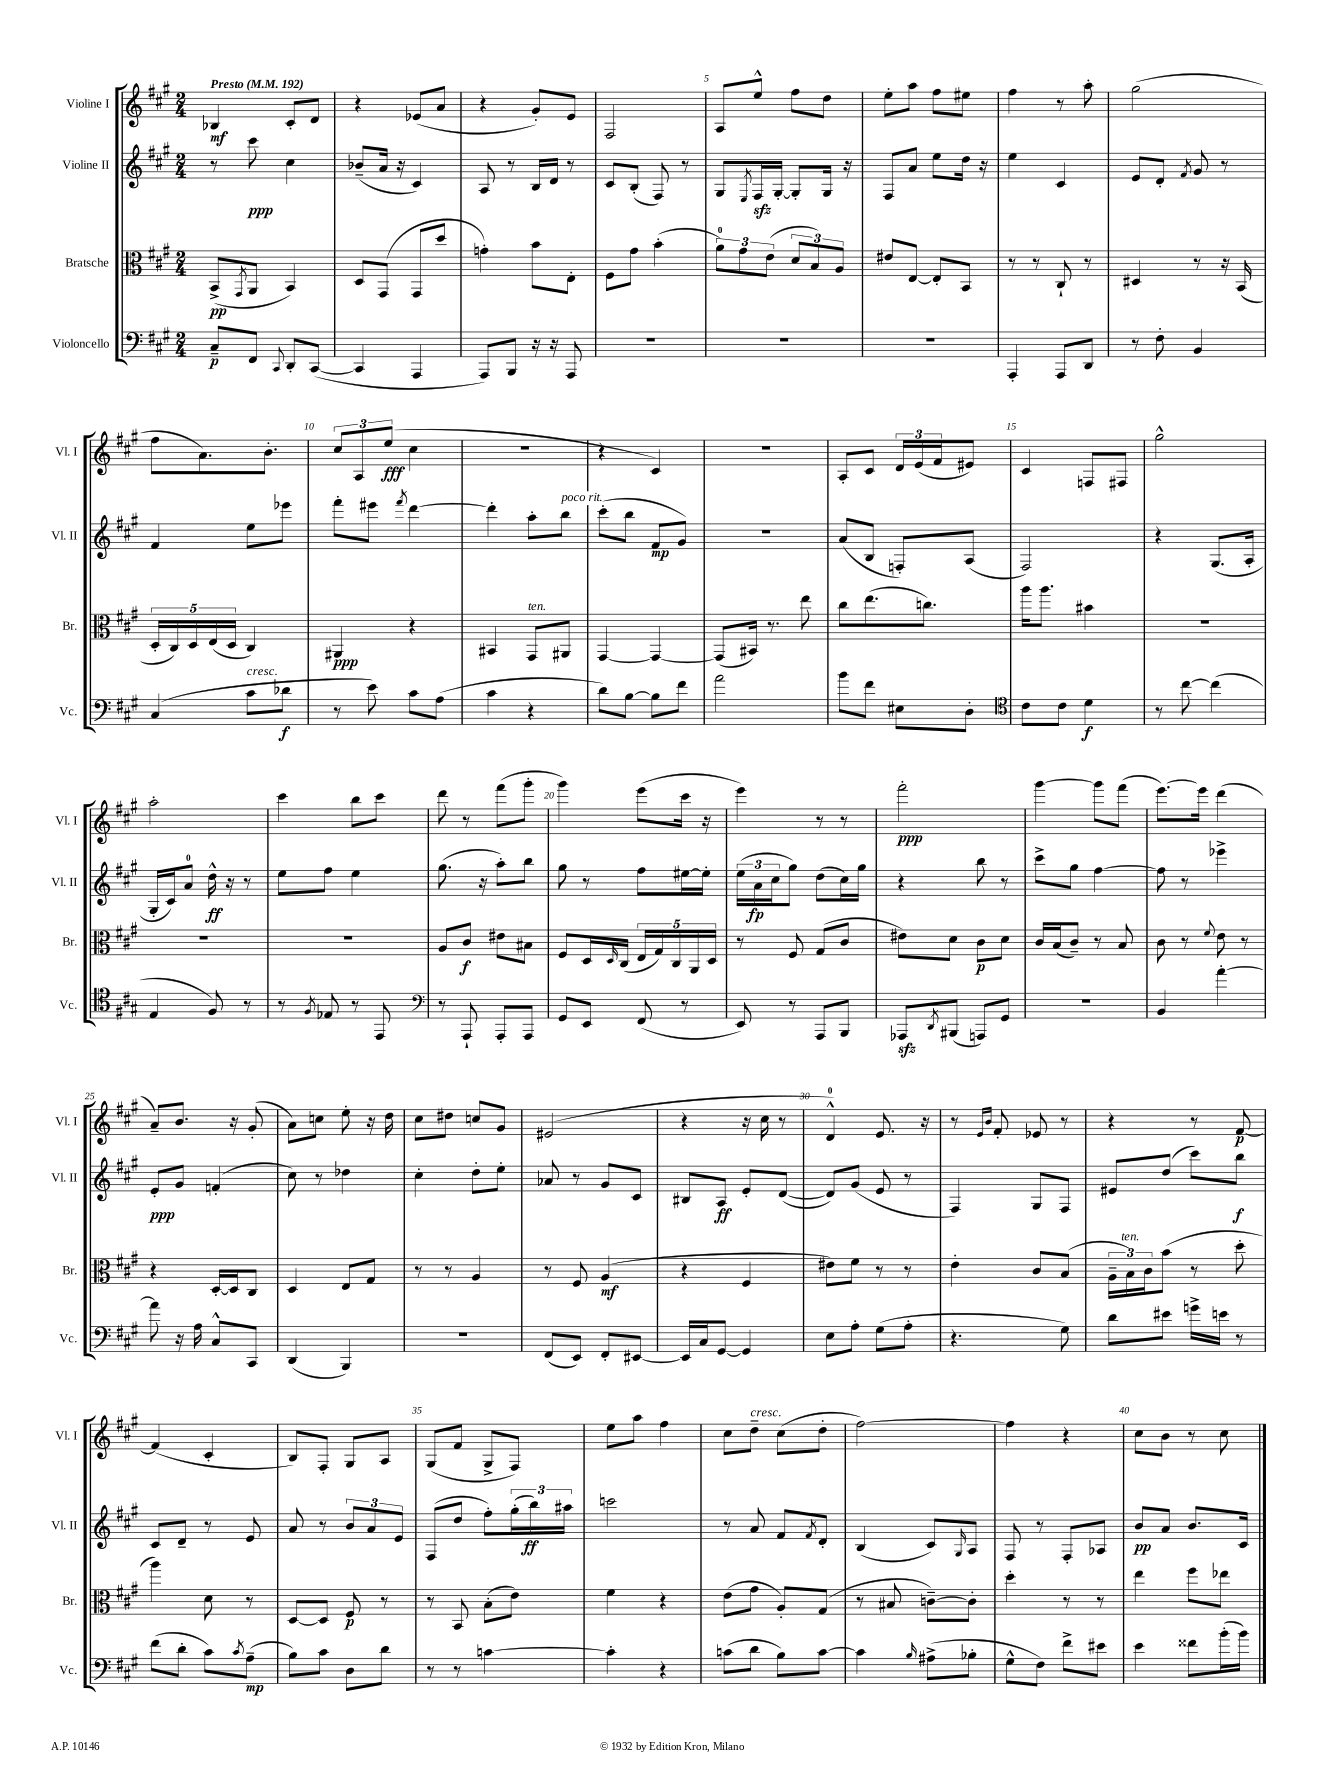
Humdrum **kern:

**kern	**dynam	**kern	**dynam	**kern	**dynam	**kern	**dynam
*part4	*part4	*part3	*part3	*part2	*part2	*part1	*part1
*staff4	*staff4	*staff3	*staff3	*staff2	*staff2	*staff1	*staff1
*I"Violoncello	*	*I"Bratsche	*	*I"Violine II	*	*I"Violine I	*
*I'Vc.	*	*I'Br.	*	*I'Vl. II	*	*I'Vl. I	*
*clefF4	*	*clefC3	*	*clefG2	*	*clefG2	*
*k[f#c#g#]	*	*k[f#c#g#]	*	*k[f#c#g#]	*	*k[f#c#g#]	*
*M2/4	*	*M2/4	*	*M2/4	*	*M2/4	*
*MM192	*	*MM192	*	*MM192	*	*MM192	*
=1	=1	=1	=1	=1	=1	=1	=1
!	!	!	!	!	!	!LO:TX:a:B:t=Presto	!
8C#~/L	p	(8BB^/L	pp	8r	.	4B-X/	mf
.	.	8qGG#/	.	.	.	.	.
8FF#/J	.	8AA/J	.	8ccc#\	ppp	.	.
8qqCC#/	.	.	.	.	.	.	.
8DD'/L	.	4BB/)	.	4cc#\	.	8c#'/L	.
([8CC#/J	.	.	.	.	.	8d/J	.
=2	=2	=2	=2	=2	=2	=2	=2
4CC#/]	.	8D/L	.	(8b-X~/L	.	4r	.
.	.	(8GG#/J	.	16a/Jk	.	.	.
.	.	.	.	16r	.	.	.
4AAA/	.	8GG#/L	.	4c#/)	.	(8e-X/L	.
.	.	8dd/J	.	.	.	8a/J	.
=3	=3	=3	=3	=3	=3	=3	=3
8AAA/L)	.	4gn'\)	.	8A/	.	4r	.
8BBB/J	.	.	.	8r	.	.	.
16r	.	8b\L	.	16B/LL	.	8g#'/L)	.
16r	.	.	.	16d/JJ	.	.	.
8AAA/	.	8E'\J	.	8r	.	8e/J	.
=4	=4	=4	=4	=4	=4	=4	=4
2r	.	8F#\L	.	8c#/L	.	2F#/	.
.	.	8g#\J	.	(8B'/J	.	.	.
.	.	(4b'\	.	8F#/)	.	.	.
.	.	.	.	8r	.	.	.
=5	=5	=5	=5	=5	=5	=5	=5
2r	.	12a\L)	.	8G#/L	.	8A/L	.
.	.	12g#\	.	.	.	.	.
.	.	.	.	8qE/	.	.	.
.	.	.	.	16F#zz/L	.	8ee^^/J	.
.	.	(12e\J	.	.	.	.	.
.	.	.	.	[16G#'/JJ	.	.	.
.	.	12d/L	.	8G#'/L]	.	8ff#\L	.
.	.	12B/)	.	.	.	.	.
.	.	.	.	16G#/Jk	.	8dd\J	.
.	.	12A/J	.	.	.	.	.
.	.	.	.	16r	.	.	.
=6	=6	=6	=6	=6	=6	=6	=6
2r	.	8e#X/L	.	8F#/L	.	8ee'\L	.
.	.	[8E/J	.	8a/J	.	8aa\J	.
.	.	8E'/L]	.	8ee\L	.	8ff#\L	.
.	.	8BB/J	.	16dd\Jk	.	8ee#X\J	.
.	.	.	.	16r	.	.	.
=7	=7	=7	=7	=7	=7	=7	=7
4AAA'/	.	8r	.	4ee\	.	4ff#\	.
.	.	8r	.	.	.	.	.
8AAA/L	.	8C#`/	.	4c#/	.	8r	.
8DD/J	.	8r	.	.	.	8aa'\	.
=8	=8	=8	=8	=8	=8	=8	=8
8r	.	4D#X/	.	8e/L	.	(2gg#\	.
8F#'\	.	.	.	8d'/J	.	.	.
.	.	.	.	8qf#/	.	.	.
4BB/	.	8r	.	8g#/	.	.	.
.	.	16r	.	8r	.	.	.
.	.	(16BB/	.	.	.	.	.
!!LO:LB:g=z
=9	=9	=9	=9	=9	=9	=9	=9
(4C#/	.	20D'/LL	.	4f#/	.	8ff#\L	.
.	.	20C#/)	.	.	.	.	.
.	.	20D/	.	.	.	.	.
.	.	.	.	.	.	8.a\)	.
.	.	(20E/	.	.	.	.	.
.	.	20D/JJ	.	.	.	.	.
!LO:TX:a:i:t=cresc.	!	!	!	!	!	!	!
8c#\L	.	4C#/)	.	8ee\L	.	.	.
.	.	.	.	.	.	8.b'\J	.
8d-X\J	f	.	.	8eee-X\J	.	.	.
=10	=10	=10	=10	=10	=10	=10	=10
8r	.	4AA#X/	ppp	8fff#'\L	.	12cc#/L	.
.	.	.	.	.	.	12A/	.
8e\)	.	.	.	8eee#X\J	.	.	.
.	.	.	.	.	.	(12ee/J	fff
.	.	.	.	8qfff#/	.	.	.
8c#\L	.	4r	.	[4ddd\	.	4cc#\	.
(8A\J	.	.	.	.	.	.	.
=11	=11	=11	=11	=11	=11	=11	=11
4c#\	.	4BB#X/	.	4ddd'\]	.	2r	.
!	!	!LO:TX:a:i:t=ten.	!	!	!	!	!
4r	.	8GG#/L	.	8aa'\L	.	.	.
!	!	!	!	!LO:TX:a:i:t=poco rit.	!	!	!
.	.	8AA#X/J	.	8bb\J	.	.	.
=12	=12	=12	=12	=12	=12	=12	=12
8d\L)	.	[4GG#/	.	(8ccc#'\L	.	4r	.
[8B\J	.	.	.	8bb\J	.	.	.
8B\L]	.	4GG#/_	.	8f#/L	mp	4c#/)	.
8f#\J	.	.	.	8g#/J)	.	.	.
=13	=13	=13	=13	=13	=13	=13	=13
2a\	.	(8GG#/L]	.	2r	.	2r	.
.	.	16BB#X/Jk)	.	.	.	.	.
.	.	8.r	.	.	.	.	.
.	.	8ee\	.	.	.	.	.
=14	=14	=14	=14	=14	=14	=14	=14
8b\L	.	8cc#\L	.	(8a/L	.	8A'/L	.
8f#\J	.	(8.ee\	.	8B/J	.	8c#/J	.
8E#X\L	.	.	.	8Fn'/L)	.	24d/LL	.
.	.	.	.	.	.	(24e/	.
.	.	8.ccn\J)	.	.	.	.	.
.	.	.	.	.	.	24f#/J	.
8D'\J	.	.	.	(8A/J	.	8e#X/J)	.
=15	=15	=15	=15	=15	=15	=15	=15
*clefC4	*	*	*	*	*	*	*
8c#\L	.	16aa\KL	.	2F#/)	.	4c#/	.
.	.	8.aa\J	.	.	.	.	.
8c#\J	.	.	.	.	.	.	.
4d\	f	4b#X\	.	.	.	8Fn/L	.
.	.	.	.	.	.	8F#X/J	.
=16	=16	=16	=16	=16	=16	=16	=16
8r	.	2r	.	4r	.	2gg#^^\	.
[8cc#\	.	.	.	.	.	.	.
(4cc#\]	.	.	.	(8.G#/L	.	.	.
.	.	.	.	16A'/Jk	.	.	.
!!LO:LB:g=z
=17	=17	=17	=17	=17	=17	=17	=17
4E/	.	2r	.	16G#'/LL	.	2aa'\	.
.	.	.	.	16c#/J)	.	.	.
.	.	.	.	8a/J	.	.	.
8F#/)	.	.	.	16dd^^\	ff	.	.
.	.	.	.	16r	.	.	.
8r	.	.	.	8r	.	.	.
=18	=18	=18	=18	=18	=18	=18	=18
8r	.	2r	.	8ee\L	.	4ccc#\	.
8qF#/	.	.	.	.	.	.	.
8E-X/	.	.	.	8ff#\J	.	.	.
8r	.	.	.	4ee\	.	8bb\L	.
8EE/	.	.	.	.	.	8ccc#\J	.
=19	=19	=19	=19	=19	=19	=19	=19
*clefF4	*	*	*	*	*	*	*
8r	.	8A/L	.	(8.gg#\	.	8ddd\	.
8AAA`/	.	8c#/J	f	.	.	8r	.
.	.	.	.	16r	.	.	.
8AAA'/L	.	8e#X\L	.	8aa'\L)	.	(8fff#\L	.
8AAA/J	.	8B#X\J	.	8bb\J	.	8ggg#'\J	.
=20	=20	=20	=20	=20	=20	=20	=20
8GG#/L	.	8F#/L	.	8gg#\	.	4ggg#\)	.
8EE/J	.	16D/L	.	8r	.	.	.
.	.	16qqD/	.	.	.	.	.
.	.	(16C#/JJ	.	.	.	.	.
(8FF#/	.	20E/LL	.	8ff#\L	.	(8eee\L	.
.	.	20G#/)	.	.	.	.	.
.	.	20C#/	.	.	.	.	.
8r	.	.	.	[16ee#X\L	.	16ccc#\Jk	.
.	.	20AA/	.	.	.	.	.
.	.	.	.	16ee#'\JJ]	.	16r	.
.	.	20D/JJ	.	.	.	.	.
=21	=21	=21	=21	=21	=21	=21	=21
8EE/)	.	8r	.	(24ee\LL	.	4eee\)	.
.	.	.	.	24a\	fp	.	.
.	.	.	.	24cc#\J	.	.	.
8r	.	8F#/	.	8gg#\J)	.	.	.
8AAA/L	.	(8G#/L	.	(8dd\L	.	8r	.
8BBB/J	.	8c#/J	.	16cc#\L)	.	8r	.
.	.	.	.	16gg#\JJ	.	.	.
=22	=22	=22	=22	=22	=22	=22	=22
8AAA-Xzz/L	.	8e#X\L)	.	4r	.	2fff#'\	ppp
8qDD/	.	.	.	.	.	.	.
(8BBB#X/J	.	8d\J	.	.	.	.	.
8AAAn/L)	.	8c#\L	p	8bb\	.	.	.
8GG#/J	.	8d\J	.	8r	.	.	.
=23	=23	=23	=23	=23	=23	=23	=23
2r	.	16c#/LL	.	8ccc#^\L	.	[4ggg#\	.
.	.	(16B/J	.	.	.	.	.
.	.	8c#~/J)	.	8gg#\J	.	.	.
.	.	8r	.	[4ff#\	.	8ggg#\L]	.
.	.	8B/	.	.	.	(8fff#\J	.
=24	=24	=24	=24	=24	=24	=24	=24
4BB/	.	8c#\	.	8ff#\]	.	[8.eee\L)	.
.	.	8r	.	8r	.	.	.
.	.	.	.	.	.	16eee\Jk]	.
.	.	8qqf#/	.	.	.	.	.
[4a'\	.	8e\	.	4eee-X^\	.	(4ddd\	.
.	.	8r	.	.	.	.	.
!!LO:LB:g=z
=25	=25	=25	=25	=25	=25	=25	=25
8a\]	.	4r	.	8e'/L	ppp	8a~/L)	.
16r	.	.	.	8g#/J	.	8.b/J	.
16A\	.	.	.	.	.	.	.
8C#^^/L	.	[16D'/LL	.	(4fn'/	.	.	.
.	.	16D/J]	.	.	.	16r	.
8CC#/J	.	8C#/J	.	.	.	(8g#'/	.
=26	=26	=26	=26	=26	=26	=26	=26
(4DD/	.	4D/	.	8cc#\)	.	8a\L)	.
.	.	.	.	8r	.	8ccn\J	.
4BBB/)	.	8E/L	.	4dd-X\	.	8ee'\	.
.	.	8G#/J	.	.	.	16r	.
.	.	.	.	.	.	16dd\	.
=27	=27	=27	=27	=27	=27	=27	=27
2r	.	8r	.	4cc#'\	.	8cc#\L	.
.	.	8r	.	.	.	8dd#X\J	.
.	.	4A/	.	8dd'\L	.	8ccn/L	.
.	.	.	.	8ee'\J	.	8g#/J	.
=28	=28	=28	=28	=28	=28	=28	=28
(8FF#/L	.	8r	.	8a-X/	.	(2e#X/	.
8EE/J)	.	8F#/	.	8r	.	.	.
8FF#'/L	.	(4A/	mf	8g#/L	.	.	.
[8EE#X/J	.	.	.	8c#/J	.	.	.
=29	=29	=29	=29	=29	=29	=29	=29
16EE#/LL]	.	4r	.	8B#X/L	.	4r	.
16C#/J	.	.	.	.	.	.	.
[8GG#/J	.	.	.	8A/J	ff	.	.
4GG#/]	.	4F#/	.	8e'/L	.	16r	.
.	.	.	.	.	.	16cc#\	.
.	.	.	.	([8d/J	.	8r	.
=30	=30	=30	=30	=30	=30	=30	=30
8E\L	.	8e#X\L)	.	8d/L])	.	4d^^/)	.
8A'\J	.	8f#\J	.	(8g#/J	.	.	.
(8G#\L	.	8r	.	8e/	.	8.e/	.
8A'\J	.	8r	.	8r	.	.	.
.	.	.	.	.	.	16r	.
=31	=31	=31	=31	=31	=31	=31	=31
4.r	.	4e'\	.	4F#/)	.	8r	.
.	.	.	.	.	.	16qqe/LL	.
.	.	.	.	.	.	16qqb/JJ	.
.	.	.	.	.	.	8f#'/	.
.	.	8c#/L	.	8G#/L	.	8e-X/	.
8G#\)	.	(8B/J	.	8F#/J	.	8r	.
=32	=32	=32	=32	=32	=32	=32	=32
8d\L	.	24A~\LL	.	8e#X/L	.	4r	.
!	!	!LO:TX:a:i:t=ten.	!	!	!	!	!
.	.	24B\)	.	.	.	.	.
.	.	24c#\J	.	.	.	.	.
8e#X\J	.	(8b\J	.	(8dd/J	.	.	.
16gn^\LL	.	8r	.	8ccc#\L)	.	8r	.
16en\JJ	.	.	.	.	.	.	.
8r	.	8dd'\	.	8bb\J	f	[8f#/	p
!!LO:LB:g=z
=33	=33	=33	=33	=33	=33	=33	=33
(8f#\L	.	4aa\)	.	8c#/L	.	(4f#/]	.
8d'\J	.	.	.	8d~/J	.	.	.
8c#\L)	.	8d\	.	8r	.	4c#'/	.
8qc#/	.	.	.	.	.	.	.
(8A~\J	mp	8r	.	8e/	.	.	.
=34	=34	=34	=34	=34	=34	=34	=34
8B\L)	.	[8D/L	.	8a/	.	8B/L)	.
8c#\J	.	8D/J]	.	8r	.	8F#'/J	.
8D\L	.	8F#/	p	12b/L	.	8G#/L	.
.	.	.	.	12a/	.	.	.
8d\J	.	8r	.	.	.	8A/J	.
.	.	.	.	12e/J	.	.	.
=35	=35	=35	=35	=35	=35	=35	=35
8r	.	8r	.	(8F#/L	.	(8G#/L	.
8r	.	8BB/	.	8dd/J	.	8f#/J	.
[4cn\	.	(8B'\L	.	8ff#'\L)	.	8G#^/L	.
.	.	8e\J)	.	(24gg#'\L	.	8F#/J)	.
.	.	.	.	24bb\)	ff	.	.
.	.	.	.	24aa#X\JJ	.	.	.
=36	=36	=36	=36	=36	=36	=36	=36
4c'\]	.	4f#\	.	2cccn\	.	8ee\L	.
.	.	.	.	.	.	8aa\J	.
4r	.	4r	.	.	.	4ff#\	.
=37	=37	=37	=37	=37	=37	=37	=37
(8cn\L	.	(8e\L	.	8r	.	8cc#\L	.
!	!	!	!	!	!	!LO:TX:a:i:t=cresc.	!
8d\J	.	8g#\J	.	8a/	.	8dd~\J	.
8B\L)	.	8A'/L)	.	8f#/L	.	(8cc#\L	.
.	.	.	.	8qf#/	.	.	.
[8c\J	.	(8G#/J	.	8d'/J	.	8dd'\J	.
=38	=38	=38	=38	=38	=38	=38	=38
4c\]	.	8r	.	(4B/	.	[2ff#\)	.
.	.	8B#X/	.	.	.	.	.
16qqB/	.	.	.	.	.	.	.
(8A#X^\L	.	[8cn~\L)	.	8c#/L)	.	.	.
.	.	.	.	16qqG#/	.	.	.
8B-X'\J	.	8c'\J]	.	8A/J	.	.	.
=39	=39	=39	=39	=39	=39	=39	=39
8G#^^\L	.	4dd'\	.	8F#/	.	4ff#\]	.
8F#\J)	.	.	.	8r	.	.	.
8f#^\L	.	8r	.	8F#'/L	.	4r	.
8e#X\J	.	8r	.	8A-X/J	.	.	.
=40	=40	=40	=40	=40	=40	=40	=40
4e\	.	4ee\	.	8b/L	pp	8cc#\L	.
.	.	.	.	8a/J	.	8b\J	.
8f##X\L	.	8ff#\L	.	8.b/L	.	8r	.
(16b'\L	.	8ee-X\J	.	.	.	8cc#\	.
16b\JJ)	.	.	.	16c#/Jk	.	.	.
==	==	==	==	==	==	==	==
*-	*-	*-	*-	*-	*-	*-	*-
